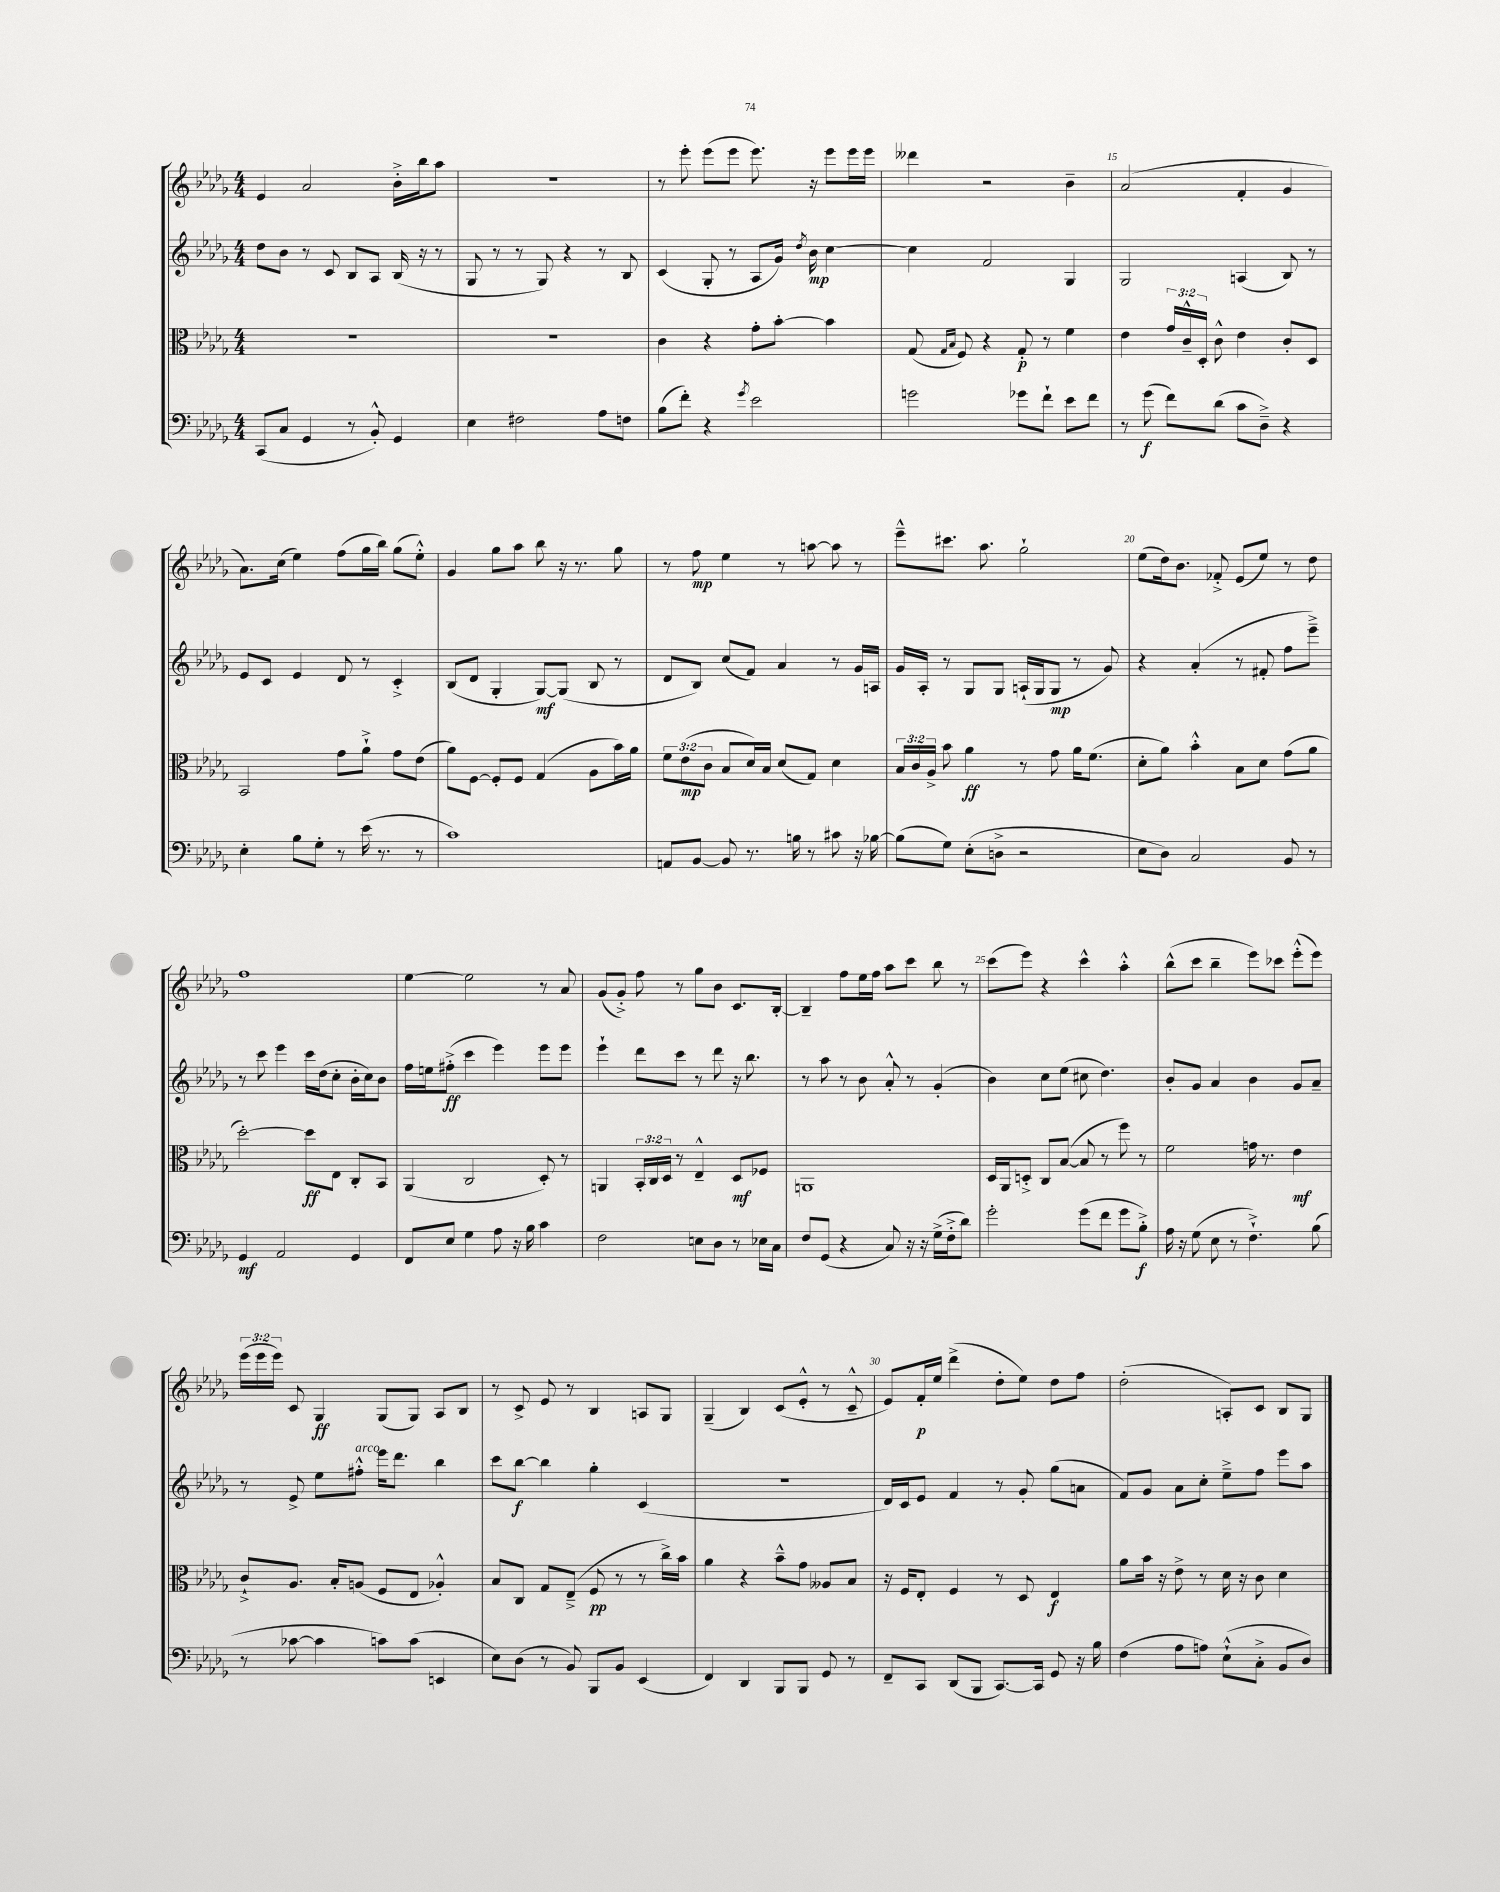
<<
\new StaffGroup <<
\new Staff = "s0" {
    \clef treble \key des \major \numericTimeSignature \time 4/4 \override Staff.TupletNumber.text = #tuplet-number::calc-fraction-text
    \autoBeamOff ees'4 aes'2 bes'16[-.-> bes''16 aes''8] |
    R1 |
    r8 ees'''8-. ees'''8[( ees'''8] ees'''8.) r16 ees'''8[ ees'''16 ees'''16] |
    deses'''4 r2 bes'4-- |
    aes'2( f'4-. ges'4 |
    aes'8.[) c''16]( ees''4) f''8[( ges''16 bes''16]) ges''8[( ees''8]-.-^) |
    ges'4 ges''8[ aes''8] bes''8 r16 r8. ges''8 |
    r8 f''8\mp ees''4 r8 a''8~ a''8 r8 |
    ees'''8[---^ cis'''8.] aes''8. ges''2-! |
    ees''8[( des''16) bes'8.] fes'8-.-> ees'8[( ees''8]) r8 des''8 |
    f''1 |
    ees''4~ ees''2 r8 aes'8 |
    ges'8[( ges'8]-.->) f''8 r8 ges''8[ bes'8] c'8.[ bes16]~-. |
    bes4-- f''8[ ees''16 f''16] aes''8[ c'''8] bes''8 r8 |
    c'''8[( ees'''8]) r4 c'''4-^ aes''4-.-^ |
    bes''8[-^( c'''8] bes''4-- ees'''8[) ces'''8] ees'''8[-.-^( ees'''8]) |
    \tuplet 3/2 { ees'''16[( ees'''16 ees'''16]) } c'8 ges4\ff ges8[( ges8]) aes8[ bes8] |
    r8 c'8-> ees'8 r8 bes4 a8[ ges8] |
    ges4--( bes4) c'8[( ees'8]-.-^ r8 c'8---^ |
    ees'8[) f'16-.\p ees''16] des'''4->( des''8[-. ees''8]) des''8[ f''8] |
    des''2-.( a8[-.) c'8] bes8[ ges8] \bar "|." |
}
\new Staff = "s1" {
    \clef treble \key des \major \numericTimeSignature \time 4/4
    \autoBeamOff des''8[ bes'8] r8 c'8 bes8[ aes8] bes16( r16 r8 |
    ges8 r8 r8 ges8) r4 r8 bes8 |
    c'4( ges8-. r8 aes8[ ges'16]) \acciaccatura { des''8 } bes'16\mp c''4~ |
    c''4 f'2 ges4 |
    ges2 a4( bes8) r8 |
    ees'8[ c'8] ees'4 des'8 r8 c'4-.-> |
    bes8[( des'8] ges4-. ges8[~\mf) ges8]( bes8 r8 |
    des'8[ bes8]) c''8[( f'8]) aes'4 r8 ges'16[ a16] |
    ges'16[ aes16]-. r8 ges8[ ges8] a16[-!( ges16 ges8]\mp r8 ges'8) |
    r4 aes'4-.( r8 fis'8-. f''8[ ees'''8]--->) |
    r8 c'''8 ees'''4 c'''16[ des''16( c''8]-. bes'16[-. c''16) bes'8] |
    f''16[ e''16 fis''8]-.->\ff( c'''4 ees'''4) ees'''8[ ees'''8] |
    ees'''4-! des'''8[ c'''8] r8 des'''8 r16 bes''8. |
    r8 aes''8 r8 bes'8 aes'8-.-^ r8 ges'4-.( |
    bes'4) c''8[ ees''8]( cis''8 des''4.) |
    bes'8[-. ges'8] aes'4 bes'4 ges'8[ aes'8]-- |
    r8 ees'8-> ees''8[ fis''8]-.-^^\markup { \italic "arco" } ees'''16[ des'''8.] bes''4 |
    c'''8[ bes''8]~\f bes''4 ges''4-. c'4( |
    R1 |
    des'16[) c'16 ees'8] f'4 r8 ges'8-. ges''8[( a'8] |
    f'8[) ges'8] aes'8[ c''8]-. ees''8[---> f''8] ees'''8[ aes''8] \bar "|." |
}
\new Staff = "s2" {
    \clef alto \key des \major \numericTimeSignature \time 4/4 \override Staff.TupletNumber.text = #tuplet-number::calc-fraction-text
    \autoBeamOff R1 |
    R1 |
    c'4 r4 ges'8[-. bes'8]~-. bes'4 |
    ges8( \grace { ges16[ bes16] } f8) r4 ges8-.\p r8 f'4 |
    ees'4 \tuplet 3/2 { ges'16[ c'16---^ des16]-. } c'8-^ ees'4 c'8[-. des8] |
    bes,2 ges'8[ aes'8]-!-> ges'8[ ees'8]( |
    aes'8[) f8]~ f8[-. f8] ges4( aes8[ bes'16) aes'16] |
    \tuplet 3/2 { f'8[ ees'8\mp( c'8] } bes8[ des'16) bes16] des'8[( ges8]) des'4 |
    \tuplet 3/2 { bes16[ c'16 aes16]-> } bes'8 aes'4\ff r8 ges'8 aes'16[ f'8.]( |
    des'8[-. aes'8]) bes'4-.-^ bes8[ des'8] ges'8[( aes'8] |
    des''2~-.) des''8[\ff ees8] c8[-. bes,8] |
    aes,4( c2 des8-.) r8 |
    a,4 \tuplet 3/2 { bes,16[-. c16 des16] } r8 ees4---^ des8[\mf fes8] |
    a,1 |
    des16[ aes,16 d8]-.-> c8[ bes8]~( bes8 r8 f''8) r8 |
    f'2 g'16 r8. ees'4\mf |
    c'8[-!-> aes8.] bes16[-. a8]( f8[ ees8] aes4-.-^) |
    bes8[ c8] ges8[ ees8]--->( f8\pp r8 r8 c''16[->) bes'16] |
    aes'4 r4 bes'8[---^ ges'8] aeses8[ bes8] |
    r16 f16[ ees8]-. f4 r8 des8 ees4\f |
    aes'8[ bes'16] r16 ees'8-> r8 des'16 r16 c'8 des'4 \bar "|." |
}
\new Staff = "s3" {
    \clef bass \key des \major \numericTimeSignature \time 4/4
    \autoBeamOff c,8[( c8] ges,4 r8 bes,8-.-^) ges,4 |
    ees4 fis2 aes8[ f8] |
    bes8[( f'8]-.) r4 \acciaccatura { ges'8 } ees'2 |
    g'2 ges'8[ f'8]-! ees'8[ f'8] |
    r8 ges'8\f( f'8[) des'8]( c'8[ des8]--->) r4 |
    ees4-. bes8[ ges8]-. r8 ees'16( r8. r8 |
    c'1) |
    a,8[ bes,8]~ bes,8 r8. b16 r8 cis'8 r16 bes16~ |
    bes8[( ges8]) ees8[-.( d8]-> r2 |
    ees8[ des8]) c2 bes,8 r8 |
    ges,4\mf aes,2 ges,4 |
    f,8[ ees8] ges4 aes8 r16 bes16 c'4 |
    f2 e8[ des8] r8 ees16[ c16] |
    f8[ ges,8]( r4 c8) r16 r16 ges16[->( f16-.-> des'8]) |
    ges'2-. ges'8[( f'8] ges'8[ bes8]-.->\f) |
    aes16 r16 ges8( ees8 r8 f4.-!->) bes8( |
    r8 ces'8~ ces'4 c'8[) c'8]( e,4 |
    ees8[) des8]( r8 bes,8) bes,,8[ bes,8] ees,4( |
    f,4) des,4 bes,,8[ bes,,8] ges,8 r8 |
    f,8[-- c,8] des,8[( bes,,8] c,8.[~) c,16] ges,8 r16 bes16 |
    f4( aes8[ a8]) ees8[-!-^( c8]-.-> bes,8[ des8]) \bar "|." |
}
>>
>>
\layout { \context { \Score currentBarNumber = #11 \override BarNumber.break-visibility = ##(#f #t #t) barNumberVisibility = #(every-nth-bar-number-visible 5) } }
